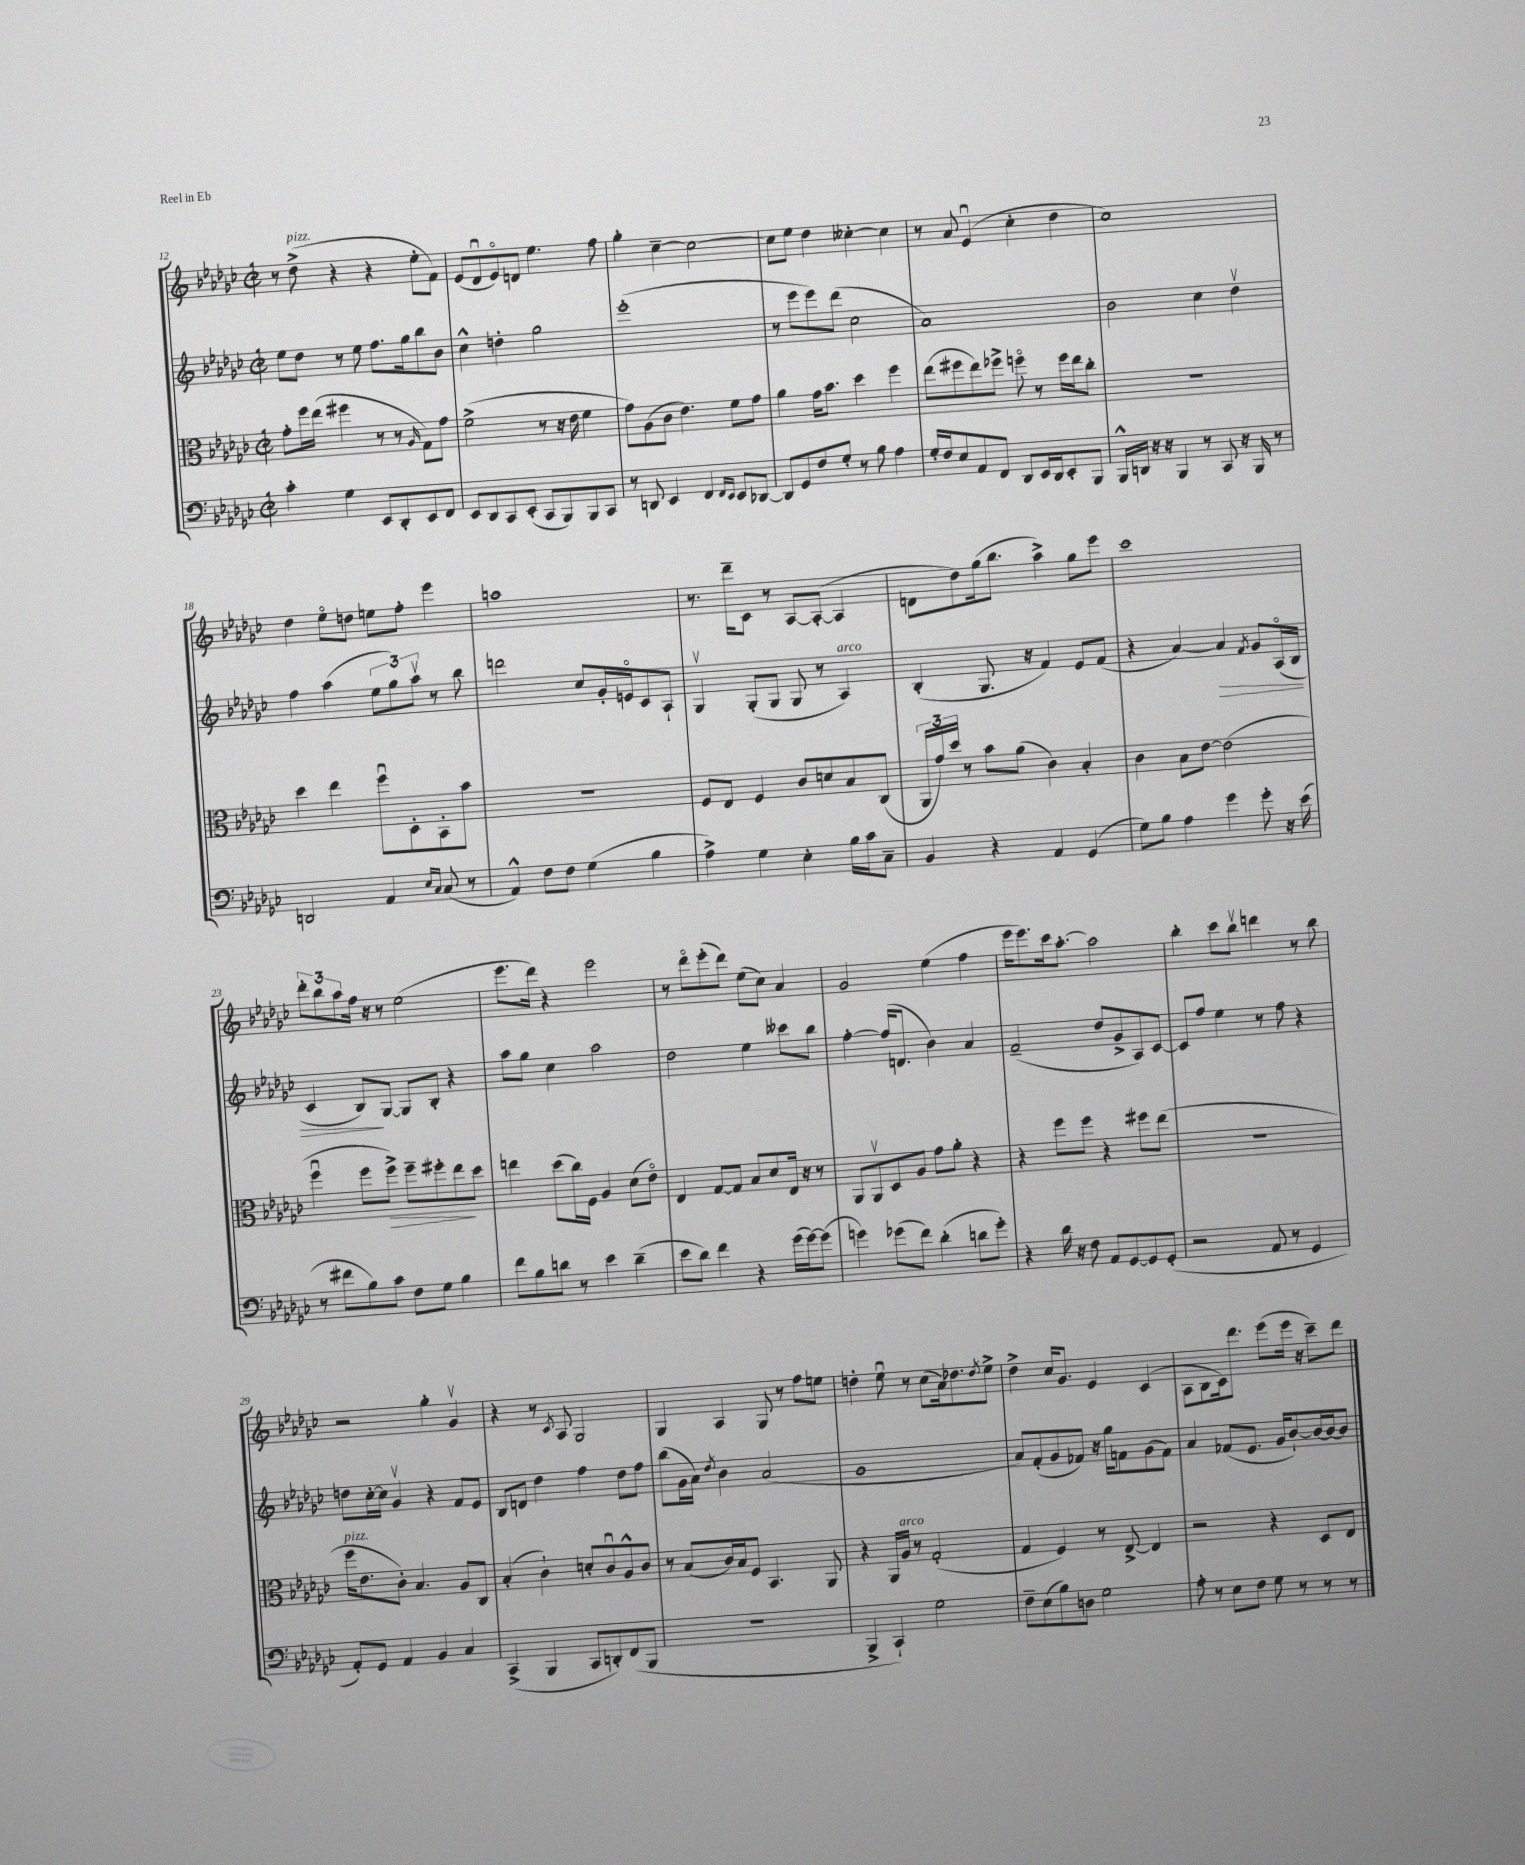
<<
\new StaffGroup <<
\new Staff = "s0" {
    \clef treble \key ges \major \defaultTimeSignature \time 2/2
    r8 des''8->^\markup { \italic "pizz." }( r4 r4 ees''8-. f'8) |
    ees'8( des'8\downbow ees'8\flageolet) d'8 ees''4. f''8 |
    ges''4-. ces''4~-- ces''2~ |
    ces''8 ees''8 des''4 ceses''4~-. ceses''4 |
    r8 aes'8 ees'4\downbow( ces''4-. des''4 |
    ces''1) |
    des''4 ees''8\flageolet d''8 e''8 f''8-. ees'''4 |
    a''1 |
    r8. des'''16-- ces'8 r8 aes8~ aes8~-.( aes4 |
    d'8 des''8) ges''16( bes''8. aes''4->) ges''8 ees'''8 |
    ces'''1 |
    \tuplet 3/2 { des'''8-. bes''8 aes''8 } f''16 r16 r8 ees''2( |
    ees'''8. des'''16) r4 ees'''2 |
    r8 des'''8\flageolet ees'''8-.( des'''8) ees''8( ces''8) aes'4 |
    ges'2 ees''4( f''4 |
    ees'''16 ees'''8.) ces'''16 aes''8.~-. aes''2 |
    bes''4-. ces'''8 bes''8\upbow d'''4 r8 bes''8 |
    r2 ges''4-. ges'4\upbow |
    r4 r8 \acciaccatura { ces'8 } aes8 ges2 |
    ges4 aes4 ges8 r8 f''8 e''8 |
    d''4-. ees''8\downbow r8 ces''8( aes'16) des''8. \acciaccatura { des''8 } ees''8-> |
    des''4-> ces''16 ges'8. ees'4 ces'4( |
    aes8 bes8 ces'16) des'''8. ees'''8( ees'''16 r16 ces'''8--) des'''8 \bar "|." |
}
\new Staff = "s1" {
    \clef treble \key ges \major \defaultTimeSignature \time 2/2
    ees''8 des''8 r8 ees''8 f''8. ges''16 bes''8 bes'8 |
    ces''4-^ d''4-. ges''2 |
    ees'''1-.( |
    r8 ees'''8 ees'''8) des'''8( ces''2 |
    aes'1) |
    bes'2 ces''4 des''4\upbow |
    f''4 aes''4( \tuplet 3/2 { ees''8 ges''8) aes''8\upbow } r8 bes''8 |
    d'''2 ces''8 ges'16-. e'16\flageolet ces'8 aes8-! |
    ges4\upbow ges8-.( ges8 ges8 r8 aes4^\markup { \italic "arco" }) |
    bes4-.( ges8. r16 f'4) ees'8 f'8( |
    r4 aes'4~) aes'4\> \acciaccatura { f'8 } ges'8 aes16\flageolet( bes16 |
    ces'4 bes8\!) ges8~ ges8 bes8-. r4 |
    aes''8 ges''8 ces''4 aes''2 |
    des''2 ees''4 ceses'''8 bes''8 |
    f''4~-. f''16( d'8. bes'4) aes'4 |
    f'2--( des''8 ges'8-> aes8) ces'8~ |
    ces'8 f''8 ees''4 r8 f''8 r4 |
    d''8 ces''16~-. ces''16 ges'4\upbow r4 f'8 ees'8 |
    bes8 d'8 des''4 f''4 des''8 f''8 |
    bes''8( ges'16 aes'16) \acciaccatura { des''8 } bes'4 aes'2( |
    ges'1 |
    aes'8) f'8-.( ges'8 fes'8) r16 ges''16 f'8 ges'8( f'8) |
    aes'4 fes'8( ees'8. ges'16 bes'8~-!) bes'16~ bes'16~ bes'8 \bar "|." |
}
\new Staff = "s2" {
    \clef alto \key ges \major \defaultTimeSignature \time 2/2
    ges'8-. f''16 ees''16( fis''4 r8 r8 \grace { aes16 } ges8) ges'8 |
    f'2->( r8 r16 ees'16 f'4 |
    ges'8) aes8( ces'8 ees'4.) f'8 ges'8 |
    aes'4 ges'16 bes'8. des''4 f''4 |
    ees''8( fis''8 ees''8) fes''8-> f''8\flageolet r8 f''16 ees''16 ces''8-. |
    R1 |
    des''4 ees''4 f''8\downbow des8-. bes,8-. bes'8 |
    R1 |
    f8 ees8 f4 ces'8 d'8 bes8 ces8( |
    \tuplet 3/2 { aes,16 ges'16) des''16 } r8 bes'8 aes'8( ces'4) bes4-. |
    ces'4 bes8 ees'8~ ees'2( |
    f''4\downbow f''8 f''8->\>) f''8-- fis''8-. ees''8\! des''8 |
    e''4 des''8( ces''16) f16 aes4 des'8( ees'8\flageolet) |
    ees4 ges8~ ges8 bes8 des'8 ees16 r16 r8 |
    aes,8 aes,8\upbow des8 aes8 ges'8 aes'8-. r4 |
    r4 f''8 f''8 r4 fis''8 ees''8( |
    R1 |
    f''16^\markup { \italic "pizz." } ees'8. ces'8-.) bes4. aes8 ces8 |
    bes4-.( ces'4-!) d'8-. ces'8\downbow aes8-^ ces'8 |
    r8 bes8( ces'16) bes16 f8 bes,4. aes,8 |
    r4 aes,16 aes16^\markup { \italic "arco" } r8 ges2-.( |
    ges4 f4) r8 ees8~-> ees4 |
    r2 r4 des8 ees8 \bar "|." |
}
\new Staff = "s3" {
    \clef bass \key ges \major \defaultTimeSignature \time 2/2
    ces'4-. ges4 ees,8 des,8-. ees,8 f,8 |
    ees,8 des,8 ces,8 ees,8-.( ces,8 bes,,8) bes,,8 ces,8 |
    r8 d,8 ees,4 f,4 \grace { f,16 ees,16 } ees,8 des,8~ |
    des,8 ges,8 f8 ges8-. r8 bes8 aes4 |
    ges16-. f16 ees8 aes,8 f,8 des,8 ees,16 des,16 ees,8-. bes,,8 |
    bes,,16-^ d,16 r16 r16 bes,,4 r8 ces,8 r16 bes,,16 r8 |
    d,2 aes,4 \grace { ees16 ces16 } ces8( r8 |
    aes,4-^) f8 f8 ges4( bes4 |
    aes4->) ges4 ees4-. bes16 ces'16 ces8-- |
    bes,4 r4 aes,4 ges,4( |
    ges8) bes8 aes4 ges'4 ges'8-. r16 ees'16( |
    r8 fis'8 bes8) ces'8 f8 ges8 bes4 |
    f'8 bes8 d'8 r8 ees'4 d'4--( |
    ees'8 des'8) f'4 r4 ges'16( ges'16~) ges'8( |
    g'4) ges'8( f'8) des'4-.( d'8 ges'8-.) |
    r4 des'16 r16 f8 aes,8 ges,8~ ges,8 ges,8-.( |
    r2 aes,8 r8 ges,4 |
    aes,8-.) ges,8 aes,4 bes,4 ces4 |
    ces,4->( bes,,4 ces,8 d,8-.) f,8( bes,,8 |
    R1 |
    bes,,4-> ces,4-!) ges2 |
    f8-- ees8( bes8) d8 ges2 |
    aes8-. r8 ees8 f8 ges8 r8 r8 r8 \bar "|." |
}
>>
>>
\layout { \context { \Score currentBarNumber = #12 } }
